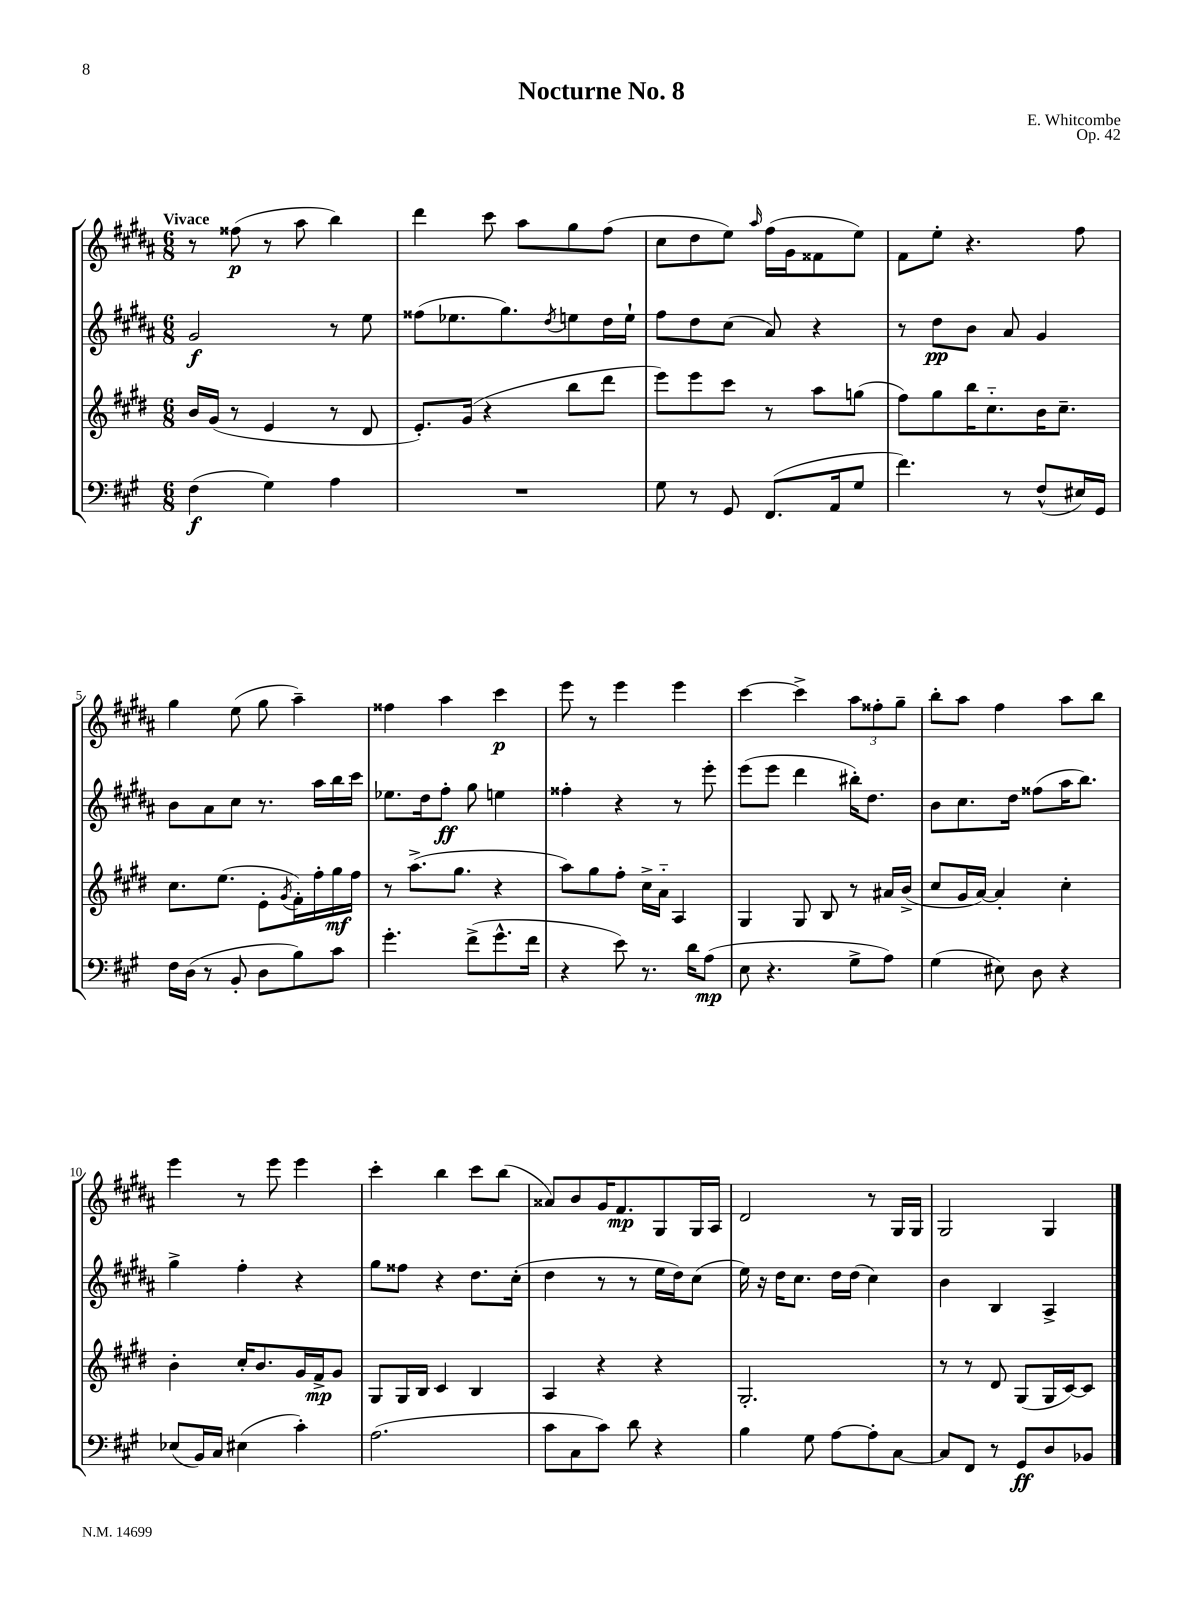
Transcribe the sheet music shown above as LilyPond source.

\header { title = "Nocturne No. 8" composer = "E. Whitcombe" opus = "Op. 42" }
<<
\new StaffGroup <<
\new Staff = "s0" {
    \clef treble \key b \major \numericTimeSignature \time 6/8 \tempo "Vivace"
    r8 fisis''8\p( r8 ais''8 b''4) |
    dis'''4 cis'''8 ais''8 gis''8 fis''8( |
    cis''8 dis''8 e''8) \grace { ais''16 } fis''16( gis'16 fisis'8 e''8) |
    fis'8 e''8-. r4. fis''8 |
    gis''4 e''8( gis''8 ais''4--) |
    fisis''4 ais''4 cis'''4\p |
    e'''8 r8 e'''4 e'''4 |
    cis'''4~ cis'''4-> \tuplet 3/2 { ais''8 fisis''8-. gis''8-- } |
    b''8-. ais''8 fis''4 ais''8 b''8 |
    e'''4 r8 e'''8 e'''4 |
    cis'''4-. b''4 cis'''8 b''8( |
    aisis'8) b'8 gis'16 fis'8.\mp gis8 gis16 ais16 |
    dis'2 r8 gis16 gis16 |
    gis2 gis4 \bar "|." |
}
\new Staff = "s1" {
    \clef treble \key b \major \numericTimeSignature \time 6/8
    gis'2\f r8 e''8 |
    fisis''8( ees''8. gis''8.) \acciaccatura { dis''8 } e''8 dis''16 e''16-! |
    fis''8 dis''8 cis''8( ais'8) r4 |
    r8 dis''8\pp b'8 ais'8 gis'4 |
    b'8 ais'8 cis''8 r8. ais''16 b''16 cis'''16 |
    ees''8. dis''16 fis''8-.\ff gis''8 e''4 |
    fisis''4-. r4 r8 e'''8-. |
    e'''8( e'''8 dis'''4 bis''16-.) dis''8. |
    b'8 cis''8. dis''16 fisis''8( ais''16 b''8.) |
    gis''4-> fis''4-. r4 |
    gis''8 fisis''8 r4 dis''8. cis''16-.( |
    dis''4 r8 r8 e''16 dis''16) cis''8( |
    e''16) r16 dis''16 cis''8. dis''16 dis''16( cis''4) |
    b'4 b4 ais4-> \bar "|." |
}
\new Staff = "s2" {
    \clef treble \key e \major \numericTimeSignature \time 6/8
    b'16 gis'16( r8 e'4 r8 dis'8 |
    e'8.-.) gis'16( r4 b''8 dis'''8 |
    e'''8) e'''8 cis'''8 r8 a''8 g''8( |
    fis''8) gis''8 b''16 cis''8.-_ b'16 cis''8.-- |
    cis''8. e''8.( e'8-. \acciaccatura { gis'8 } fis'16-.) fis''16-. gis''16\mf fis''16 |
    r8 a''8.->( gis''8. r4 |
    a''8) gis''8 fis''8-. cis''16-> a'16-_ a4 |
    gis4 gis8 b8 r8 ais'16 b'16->( |
    cis''8 gis'16 a'16~) a'4-. cis''4-. |
    b'4-. cis''16-. b'8. gis'16 fis'16->\mp gis'8 |
    gis8 gis16 b16 cis'4 b4 |
    a4 r4 r4 |
    gis2.-. |
    r8 r8 dis'8 gis8( gis16 cis'16~) cis'8 \bar "|." |
}
\new Staff = "s3" {
    \clef bass \key a \major \numericTimeSignature \time 6/8
    fis4\f( gis4) a4 |
    R2. |
    gis8 r8 gis,8 fis,8.( a,16 gis8 |
    fis'4.) r8 fis8-^( eis16) gis,16 |
    fis16 d16( r8 b,8-. d8 b8) cis'8 |
    gis'4.-. fis'8->( gis'8.-^ fis'16 |
    r4 e'8) r8. d'16 a8\mp( |
    e8 r4. gis8-> a8) |
    gis4( eis8) d8 r4 |
    ees8( b,16) cis16 eis4( cis'4-.) |
    a2.( |
    cis'8 cis8 cis'8) d'8 r4 |
    b4 gis8 a8~ a8-. cis8~ |
    cis8 fis,8 r8 gis,8\ff d8 bes,8 \bar "|." |
}
>>
>>
